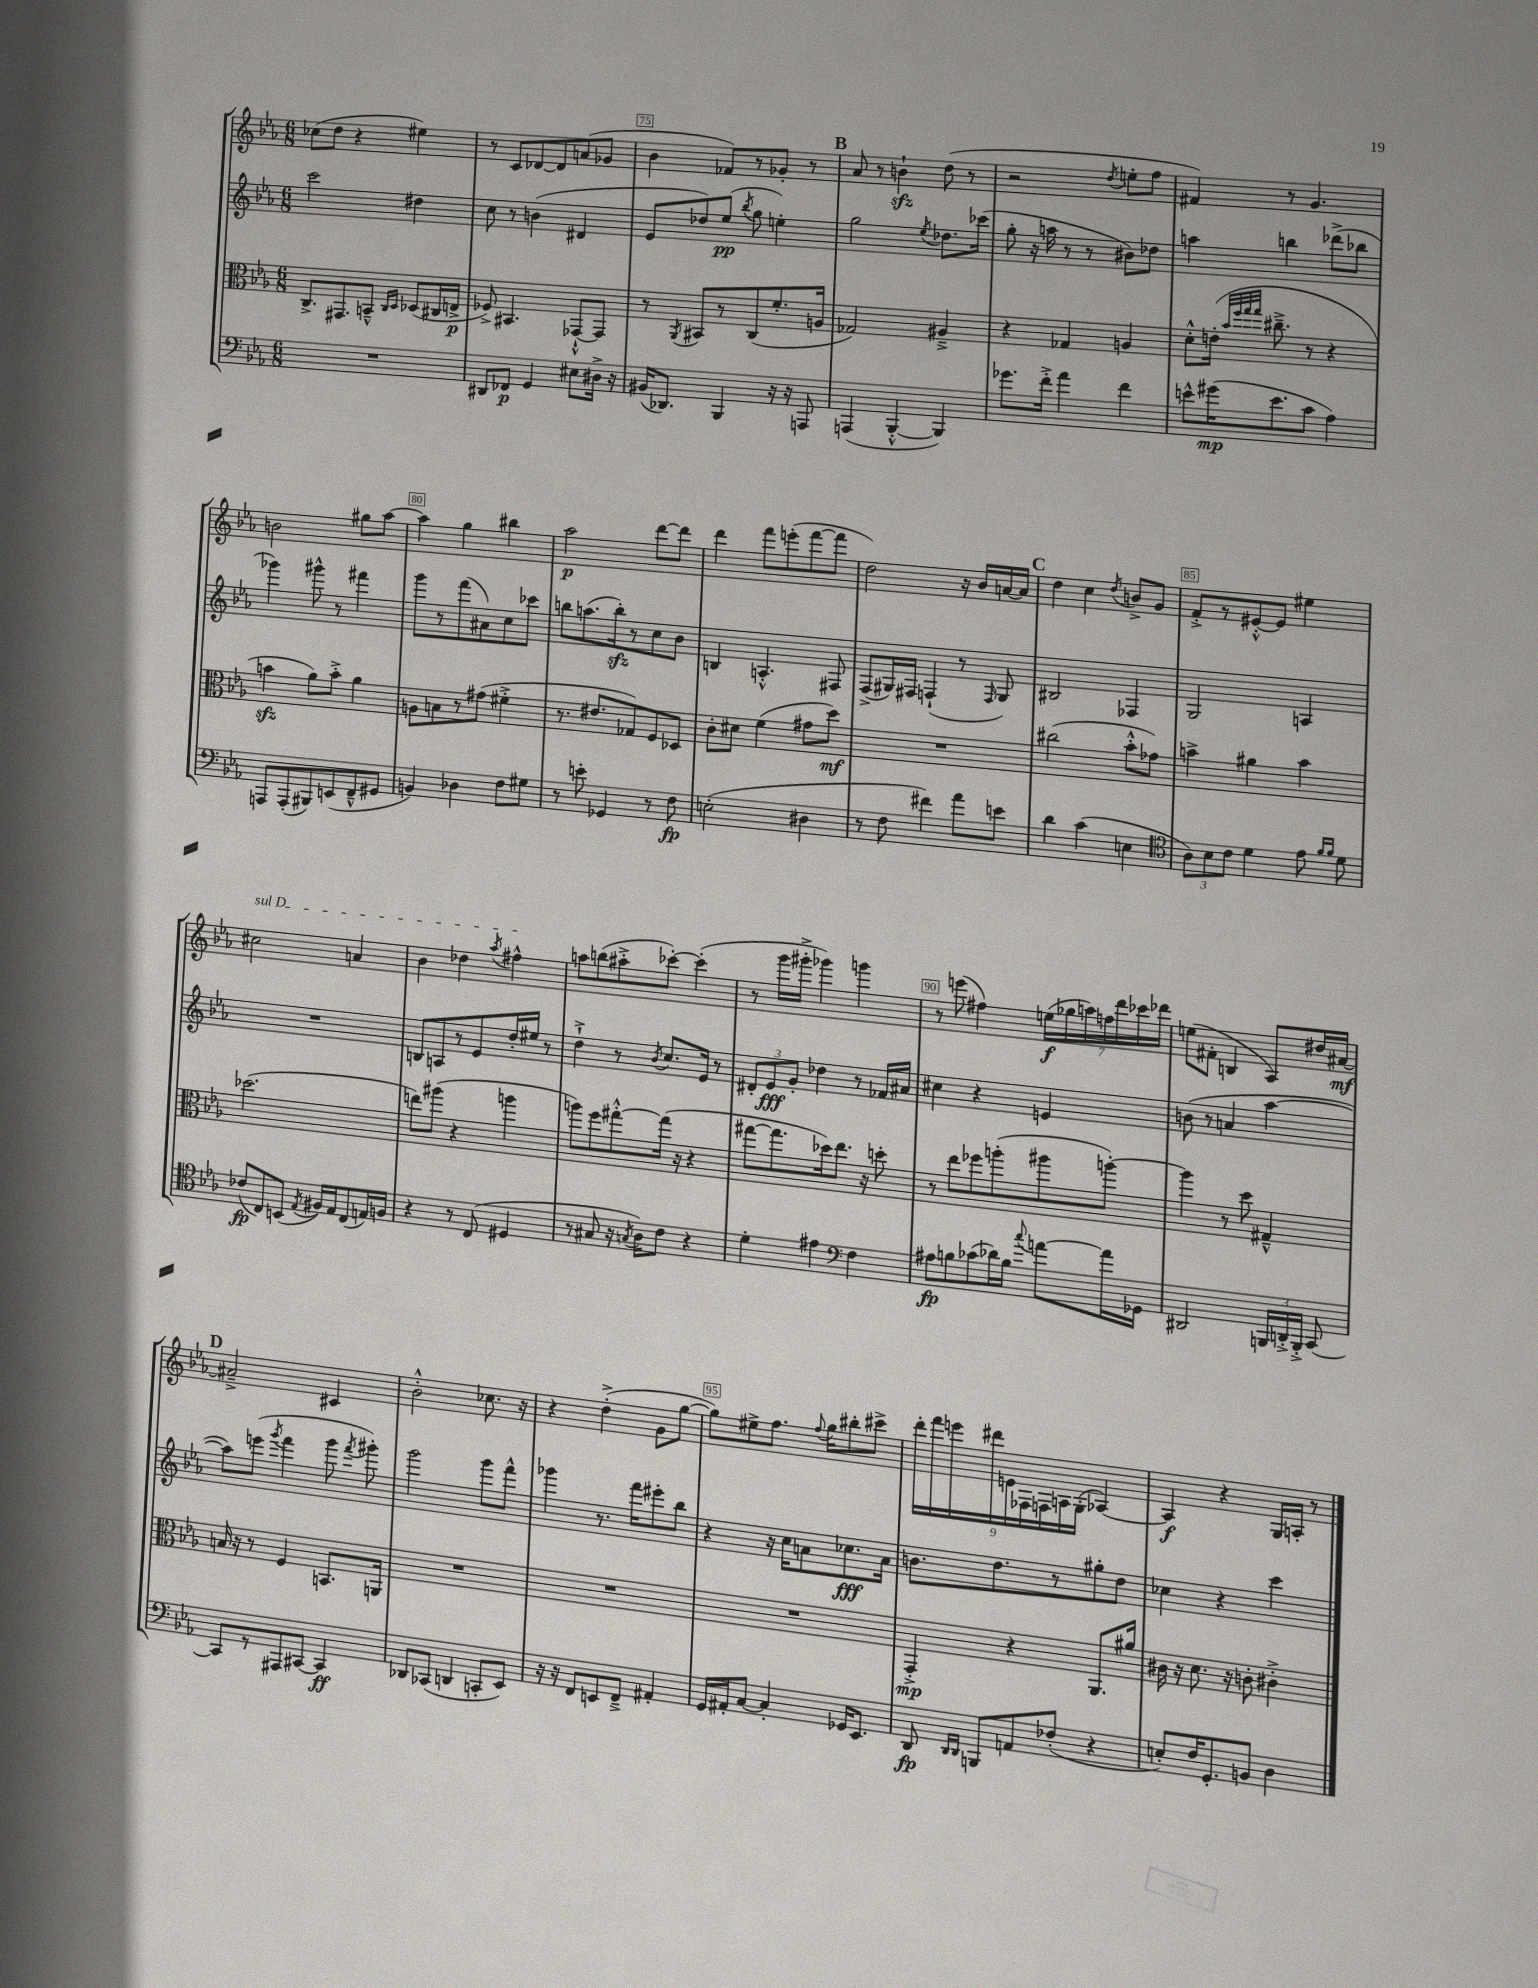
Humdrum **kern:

**kern	**dynam	**kern	**dynam	**kern	**dynam	**kern	**dynam
*part4	*part4	*part3	*part3	*part2	*part2	*part1	*part1
*staff4	*staff4	*staff3	*staff3	*staff2	*staff2	*staff1	*staff1
*clefF4	*	*clefC3	*	*clefG2	*	*clefG2	*
*k[b-e-a-]	*	*k[b-e-a-]	*	*k[b-e-a-]	*	*k[b-e-a-]	*
*M6/8	*	*M6/8	*	*M6/8	*	*M6/8	*
=73	=73	=73	=73	=73	=73	=73	=73
2.r	.	8.C^/L	.	2ccc\	.	(8cc-X\L	.
.	.	.	.	.	.	8dd\J	.
.	.	8.GG#X/	.	.	.	.	.
.	.	.	.	.	.	4r	.
.	.	8BBn~^^/J	.	.	.	.	.
.	.	16qqC/LL	.	.	.	.	.
.	.	16qqD/JJ	.	.	.	.	.
.	.	(8D-X/L	.	4dd#X\	.	4ee#X\)	.
.	.	16C#X/L	.	.	.	.	.
.	.	16En^/JJ	p	.	.	.	.
=74	=74	=74	=74	=74	=74	=74	=74
8DD#X/L	.	8F-X^/)	.	8cc\	.	8r	.
8FF-X/J	p	4.BB#X/	.	8r	.	8c/L	.
4GG/	.	.	.	(4bn\	.	[8d-X/	.
.	.	.	.	.	.	8d-/]	.
8E#X\L	.	[8GG-X`^^/L	.	4d#X/	.	(8an/	.
16D#X^\Jk	.	8GG-/J]	.	.	.	8g-X/J	.
16r	.	.	.	.	.	.	.
=75	=75	=75	=75	=75	=75	=75	=75
(16BB#X/KL	.	8r	.	8e-/L	.	4b-\	.
8.DD-X/J)	.	.	.	.	.	.	.
.	.	8qAA-/	.	.	.	.	.
.	.	8BB#X/L	.	8dd-X/)	.	.	.
4BBB-/	.	8r	.	(8ee-/J	pp	8f-X/L)	.
.	.	.	.	8qbb-/	.	.	.
.	.	(8C/	.	8gg\	.	8r	.
16r	.	8.f'/	.	4een'\)	.	8g-X'/J	.
16r	.	.	.	.	.	.	.
8AAAn/	.	.	.	.	.	8r	.
.	.	16An/Jk	.	.	.	.	.
!!LO:REH:place=s1:t=B
=76	=76	=76	=76	=76	=76	=76	=76
(4AAAn/	.	2G-X/)	.	2gg\	.	8a-/	.
.	.	.	.	.	.	8r	.
[4BBB-'^^/	.	.	.	.	.	4bnzz`\	.
.	.	.	.	8qee-/	.	.	.
4BBB-/])	.	4A#X~^/	.	8.dd-X\L	.	(8dd\	.
.	.	.	.	.	.	8r	.
.	.	.	.	(16ccc-X\Jk	.	.	.
=77	=77	=77	=77	=77	=77	=77	=77
8.g-X\L	.	4r	.	8gg'\	.	2r	.
.	.	.	.	16r	.	.	.
16f'^\Jk	.	.	.	16aan\	.	.	.
4a-\	.	4G-X/	.	8r	.	.	.
.	.	.	.	8r	.	.	.
.	.	.	.	.	.	8qdd/	.
4f\	.	4An/	.	8b#X\L)	.	8een'\L	.
.	.	.	.	8dd-X\J	.	8ff\J	.
=78	=78	=78	=78	=78	=78	=78	=78
8en^^\L	.	8d'^^\L	.	4aan\	.	4f#X/)	.
(16g#X\K	mp	(16en'\Jk	.	.	.	.	.
.	.	32qqb-/LLL	.	.	.	.	.
.	.	32qqff/	.	.	.	.	.
.	.	32qqgg/	.	.	.	.	.
.	.	32qqgg/JJJ	.	.	.	.	.
8.e\	.	8.cc#X~^\	.	.	.	.	.
.	.	.	.	4bbn\	.	8r	.
8c\J	.	8r	.	.	.	4.g/	.
4A-\)	.	4r	.	(8ddd-X^\L	.	.	.
.	.	.	.	8bb-X\J	.	.	.
!!LO:LB:g=z
=79	=79	=79	=79	=79	=79	=79	=79
8AAAn/L	.	4bnzz\	.	4ggg-X\)	.	2bn\	.
(8AAA'/	.	.	.	.	.	.	.
8BBB#X/)	.	8a-\L)	.	8ggg#X^^\	.	.	.
(8EEn/	.	8b'^\J	.	8r	.	.	.
8FF~^^/	.	4a-\	.	4fff#X\	.	8gg#X\L	.
8GG#X/J	.	.	.	.	.	[8aa-\J	.
=80	=80	=80	=80	=80	=80	=80	=80
4BBn/)	.	8An\L	.	8ggg\L	.	4aa-\]	.
.	.	8Bn\	.	8r	.	.	.
4D-X\	.	8r	.	(8fff\	.	4gg\	.
.	.	(8g#X\J	.	8a#X\)	.	.	.
8F\L	.	4f#X'^\	.	8cc\	.	4bb#X\	.
8G#X\J	.	.	.	8ccc-X\J	.	.	.
=81	=81	=81	=81	=81	=81	=81	=81
8r	.	8.r	.	8bbn\L	.	2aa-\	p
8en'\	.	.	.	(8.aan\	.	.	.
.	.	8.e#X/L	.	.	.	.	.
4GG-X/	.	.	.	.	.	.	.
.	.	.	.	16bbzz'\k)	.	.	.
.	.	8G-X/)	.	8r	.	.	.
8r	.	8F/	.	8cc\	.	[8ddd\L	.
8F\	fp	8D-X/J	.	8b-\J	.	8ddd\J]	.
=82	=82	=82	=82	=82	=82	=82	=82
(2En'\	.	8c'\L	.	4Bn/	.	4ddd\	.
.	.	8d#X\J	.	.	.	.	.
.	.	(4f\	.	4.An'^^/	.	8fff\L	.
.	.	.	.	.	.	(8eeen'\	.
4D#X\	.	8g#X\L	.	.	.	[8fff\	.
.	.	8dd\J)	mf	8F#X/	.	8fff\J]	.
=83	=83	=83	=83	=83	=83	=83	=83
8r	.	2.r	.	(8F^/L	.	2dd\)	.
8F\	.	.	.	16G#X/L)	.	.	.
.	.	.	.	16F#X/JJ	.	.	.
4f#X\)	.	.	.	(4Fn`/	.	.	.
8a-\L	.	.	.	8r	.	16r	.
.	.	.	.	.	.	16b-/LL	.
.	.	.	.	16qqF/	.	.	.
8en\J	.	.	.	8G#/)	.	[16an/	.
.	.	.	.	.	.	16a/JJ]	.
!!LO:REH:place=s1:t=C
=84	=84	=84	=84	=84	=84	=84	=84
4d\	.	(2cc#X\	.	2B#X/	.	4dd\	.
(4c\	.	.	.	.	.	4cc\	.
.	.	.	.	.	.	8qdd/	.
4En\	.	8b-'^^\L	.	4F-X/	.	8bn^/L	.
.	.	8g-X\J)	.	.	.	8g/J	.
=85	=85	=85	=85	=85	=85	=85	=85
*clefC4	*	*	*	*	*	*	*
12A-\L)	.	4bn^\	.	2G/	.	8f'^/L	.
12B-\	.	.	.	.	.	.	.
.	.	.	.	.	.	8r	.
12c\J	.	.	.	.	.	.	.
4d\	.	4a#X\	.	.	.	[8e#X'^^/	.
.	.	.	.	.	.	8e#/J]	.
8e-\	.	4b\	.	4An/	.	4ee#X\	.
16qqf/LL	.	.	.	.	.	.	.
16qqf/JJ	.	.	.	.	.	.	.
8d\	.	.	.	.	.	.	.
!!LO:LB:g=z
=86	=86	=86	=86	=86	=86	=86	=86
!	!	!	!	!	!	!LO:TX:a:i:t=sul D	!
(8c-X/L	fp	(2.dd-X\	.	2.r	.	2cc#X\	.
8C/)	.	.	.	.	.	.	.
(8BBn/J	.	.	.	.	.	.	.
8qE-/	.	.	.	.	.	.	.
16F#X/LL)	.	.	.	.	.	.	.
16E-/J	.	.	.	.	.	.	.
(8C/	.	.	.	.	.	4an/	.
16En/L)	.	.	.	.	.	.	.
16Fn/JJ	.	.	.	.	.	.	.
=87	=87	=87	=87	=87	=87	=87	=87
4r	.	8een\L)	.	8Bn/L	.	4b-\	.
.	.	(8aa#X\J	.	8An/	.	.	.
8r	.	4r	.	8r	.	4dd-X\	.
(8C/	.	.	.	8e-/	.	.	.
.	.	.	.	.	.	8qaa-/	.
4D#X/	.	4aan\	.	16dd'/L	.	4ff#X^^\	.
.	.	.	.	16ee#X/JJ	.	.	.
.	.	.	.	8r	.	.	.
=88	=88	=88	=88	=88	=88	=88	=88
8r	.	8aan\L)	.	4dd`^\	.	8aan\L	.
8G#X/	.	8ff\	.	.	.	(8bbn\	.
16r	.	[8gg#X'^^\	.	8r	.	8aa#X'^\	.
8qGn/	.	.	.	.	.	.	.
16A-\KL)	.	.	.	.	.	.	.
.	.	.	.	8qb-/	.	.	.
8c\J	.	(16gg#\Jk]	.	8.cc/L	.	[8ccc-X'\J)	.
.	.	16r	.	.	.	.	.
4r	.	4r	.	.	.	(4ccc-'\]	.
.	.	.	.	16e-/Jk	.	.	.
.	.	.	.	8r	.	.	.
=89	=89	=89	=89	=89	=89	=89	=89
4d'\	.	[8gg#X\L	.	12d#X'/L	.	8r	.
.	.	.	.	12e-/	fff	.	.
.	.	8.gg#\]	.	.	.	16ggg\LL	.
.	.	.	.	12g'/J	.	.	.
.	.	.	.	.	.	16ggg#X'^\JJ	.
4e#X\	.	.	.	4dd-X\	.	4ggg-X\)	.
.	.	16dd-X\k)	.	.	.	.	.
.	.	8.ee-\J	.	.	.	.	.
*clefF4	*	*	*	*	*	*	*
4F\	.	.	.	8r	.	4gggn\	.
.	.	16r	.	.	.	.	.
.	.	8ddn'\	.	16f-X/LL	.	.	.
.	.	.	.	16a#X/JJ	.	.	.
=90	=90	=90	=90	=90	=90	=90	=90
8A#X\L	fp	8r	.	4cc#X\	.	8r	.
8Bn\	.	8ee-\L	.	.	.	(8eeen\	.
(8c-X\	.	8ff-X\	.	4r	.	4ff#X\)	.
16d-X\L)	.	(8aan'\	.	.	.	.	.
16B\JJ	.	.	.	.	.	.	.
8qqcc/	.	.	.	.	.	.	.
[8an\L	.	8aa#X\	.	4en/	.	(28een\LL	f
.	.	.	.	.	.	28gg-X\	.
.	.	.	.	.	.	28aan\)	.
.	.	.	.	.	.	28ffn\	.
16a\L]	.	[8aan'\J)	.	.	.	.	.
.	.	.	.	.	.	28ddd\	.
.	.	.	.	.	.	28ccc-X\	.
16GG-X\JJ	.	.	.	.	.	.	.
.	.	.	.	.	.	28ddd-X\JJ	.
=91	=91	=91	=91	=91	=91	=91	=91
2DD#X/	.	4aa\]	.	(8bn\	.	(8een\L	.
.	.	.	.	8r	.	8f#X'\J	.
.	.	8r	.	4an/	.	4Bn/	.
.	.	8dd\	.	.	.	.	.
24BBBn/LL	.	4G#X~^^/	.	[4aa-\	.	8A-/L)	.
24DDn'^/	.	.	.	.	.	.	.
24BBB'^/JJ	.	.	.	.	.	.	.
[8CC/	.	.	.	.	.	16dd#X/L	.
.	.	.	.	.	.	[16a#X/JJ	mf
!!LO:LB:g=z
!!LO:REH:place=s1:t=D
=92	=92	=92	=92	=92	=92	=92	=92
8CC/L]	.	16Bn/	.	8aa-\L])	.	2a#X~^/]	.
.	.	16r	.	.	.	.	.
8r	.	8r	.	(8eeen\J	.	.	.
.	.	.	.	8qggg/	.	.	.
8AAA#X/	.	4F/	.	4fff\	.	.	.
[8CC#X/J	.	.	.	.	.	.	.
4CC#/]	ff	8.BBn/L	.	8ggg\	.	4c#X/	.
.	.	.	.	8qfff/	.	.	.
.	.	.	.	8ggg#X'\)	.	.	.
.	.	16AAn/Jk	.	.	.	.	.
=93	=93	=93	=93	=93	=93	=93	=93
8DD-X/L	.	2.r	.	2ggg\	.	2b-'^^\	.
(8CC-X/J	.	.	.	.	.	.	.
4DDn/	.	.	.	.	.	.	.
8CCn'/L	.	.	.	8ggg\L	.	8.cc-X\	.
8EE-/J)	.	.	.	8fff^^\J	.	.	.
.	.	.	.	.	.	16r	.
=94	=94	=94	=94	=94	=94	=94	=94
16r	.	2.r	.	4ggg-X\	.	4r	.
16r	.	.	.	.	.	.	.
8FF/L	.	.	.	.	.	.	.
8EEn/	.	.	.	8.r	.	(4dd'^\	.
8FF~^/J	.	.	.	.	.	.	.
.	.	.	.	16fff\KL	.	.	.
4AA#X'/	.	.	.	8eee#X'\	.	8g\L	.
.	.	.	.	8bb-\J	.	[8gg\J	.
=95	=95	=95	=95	=95	=95	=95	=95
16GG/LL	.	2.r	.	4r	.	8gg\L])	.
16AA#X'/J	.	.	.	.	.	.	.
[8C/J	.	.	.	.	.	8ee#X^\	.
4C'/]	.	.	.	16r	.	8.ff\J	.
.	.	.	.	16cc\KL	.	.	.
.	.	.	.	8an\	.	.	.
.	.	.	.	.	.	8qqff/	.
.	.	.	.	.	.	16gg\KL	.
16GG-X/KL	.	.	.	8.cc-X\	fff	8bb#X'\	.
8.EE-/J	.	.	.	.	.	.	.
.	.	.	.	.	.	8ccc#X^\J	.
.	.	.	.	16a\Jk	.	.	.
=96	=96	=96	=96	=96	=96	=96	=96
8DD/	fp	4GG'^/	mp	8.bn\L	.	18ddd'\LL	.
.	.	.	.	.	.	18fff\	.
.	.	.	.	.	.	18eeen\	.
16qqDD/LL	.	.	.	.	.	.	.
16qqDD/JJ	.	.	.	.	.	.	.
8BBBn/L	.	.	.	.	.	.	.
.	.	.	.	.	.	18ddd#X\	.
.	.	.	.	8.dd\	.	.	.
.	.	.	.	.	.	18en\	.
8AAn/	.	4r	.	.	.	.	.
.	.	.	.	.	.	18F-X\	.
.	.	.	.	.	.	18Fn\	.
(8F-X'/J	.	.	.	8r	.	.	.
.	.	.	.	.	.	18An\	.
.	.	.	.	.	.	(18G'\JJ	.
4r	.	8.AA-/L	.	8gg#X'\	.	[4A-X/)	.
.	.	.	.	8dd\J	.	.	.
.	.	16a#X/Jk	.	.	.	.	.
=97	=97	=97	=97	=97	=97	=97	=97
8En'/L)	.	16c#X\	.	4cc-X\	.	4A-/]	f
.	.	16r	.	.	.	.	.
16F/K	.	8.d\	.	.	.	.	.
8.GG'/	.	.	.	.	.	.	.
.	.	.	.	4r	.	4r	.
.	.	16r	.	.	.	.	.
8BBn/J	.	8cn'\	.	.	.	.	.
4D\	.	4c#X'^\	.	4ccc\	.	16G/LL	.
.	.	.	.	.	.	16An'/JJ	.
.	.	.	.	.	.	8r	.
==	==	==	==	==	==	==	==
*-	*-	*-	*-	*-	*-	*-	*-
